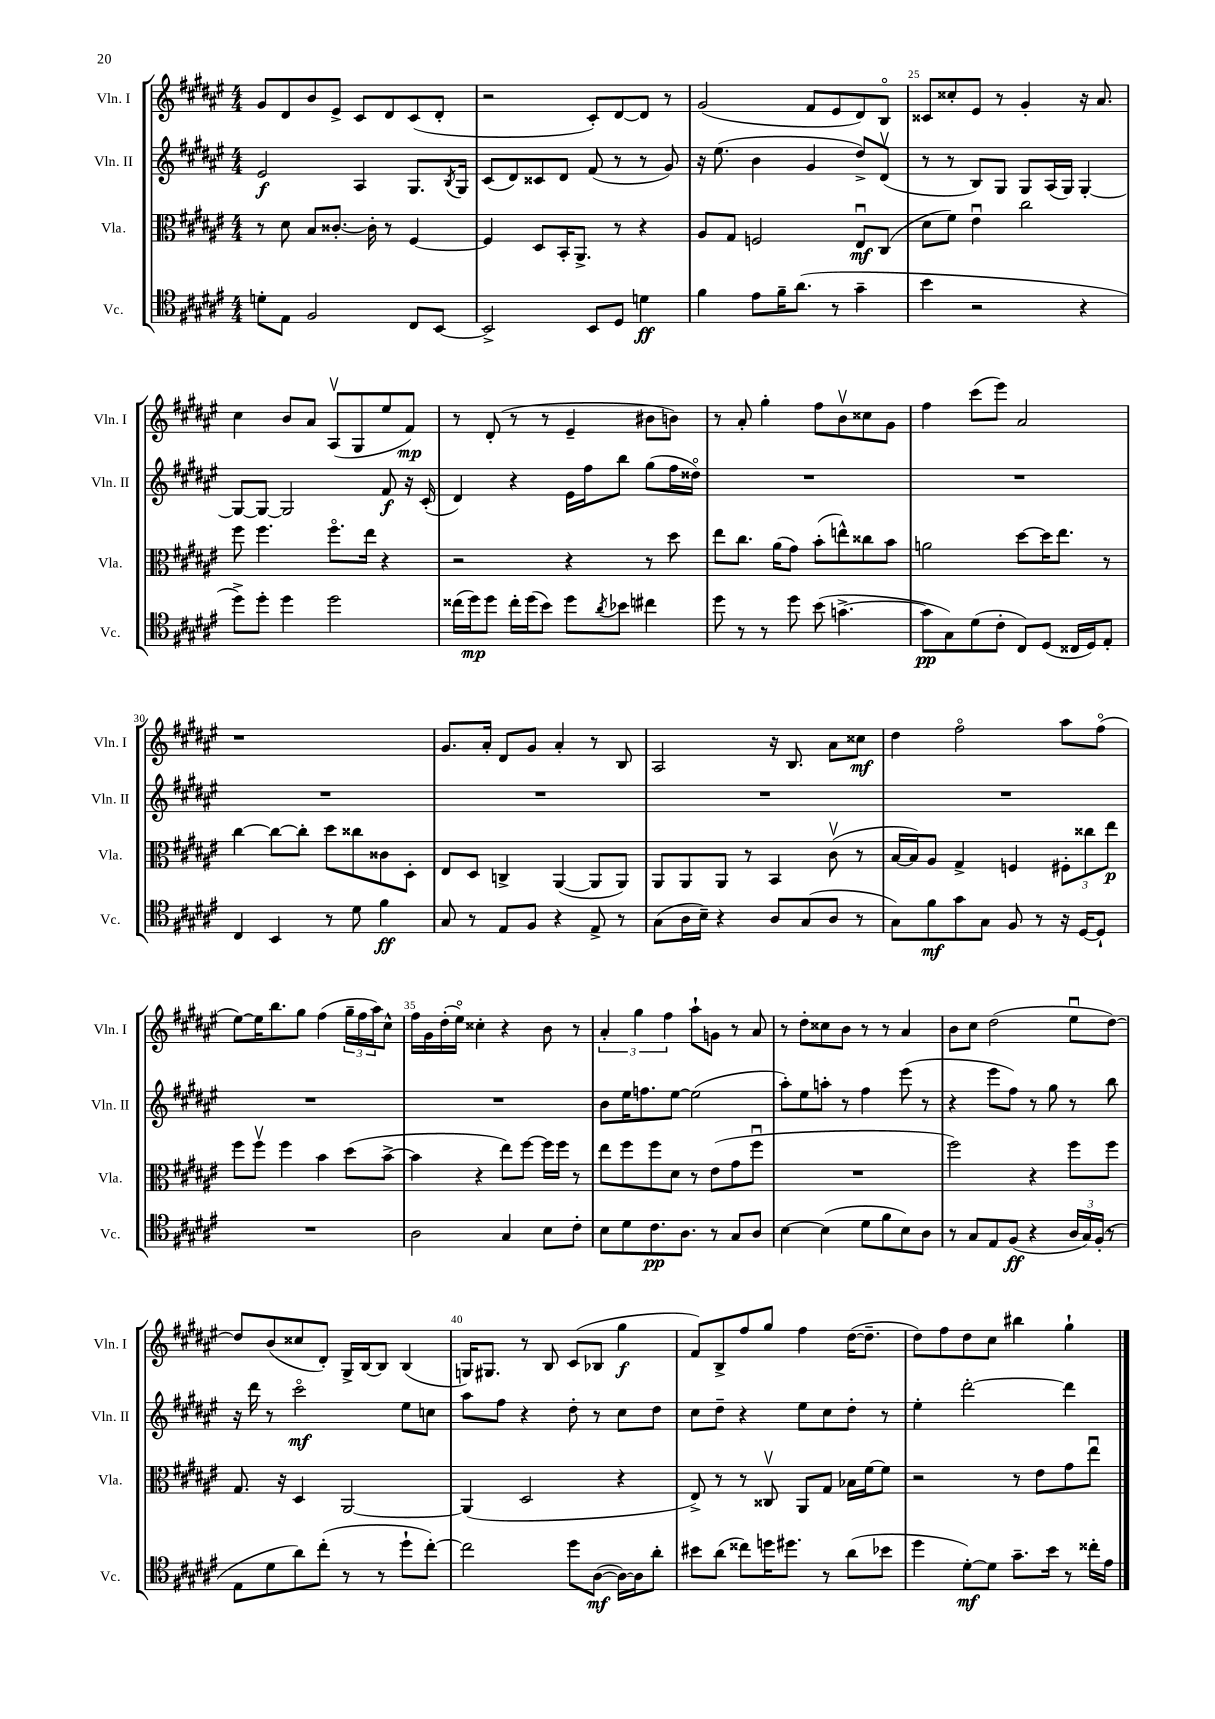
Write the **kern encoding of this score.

**kern	**kern	**kern	**kern
*staff4	*staff3	*staff2	*staff1
*clefC4	*clefC3	*clefG2	*clefG2
*k[f#c#g#d#a#e#]	*k[f#c#g#d#a#e#]	*k[f#c#g#d#a#e#]	*k[f#c#g#d#a#e#]
*M4/4	*M4/4	*M4/4	*M4/4
8d'\L	8r	2e#/	8g#/L
8E#\J	8d#\	.	8d#/
2F#/	8B/L	.	8b/
.	[8.c##'/J	.	8e#^/J
.	.	4A#/	8c#/L
.	16c##'\]	.	.
.	8r	.	8d#/
8C#/L	[4F#/	8.G#/L	(8c#/
[8BB/J	.	.	8d#'/J
.	.	8qB/	.
.	.	16G#/Jk	.
=	=	=	=
2BB^/]	4F#/]	(8c#/L	2r
.	.	8d#/)	.
.	8D#/L	8c##/	.
.	16BB'/K	8d#/J	.
.	8.AA#^/J	.	.
8BB/L	.	(8f#/	8c#'/L)
8D#/J	8r	8r	[8d#/
4d\	4r	8r	8d#/]J
.	.	8g#/)	8r
=	=	=	=
4f#\	8A#/L	16r	(2g#/
.	.	(8.ee#\	.
.	8G#/J	.	.
8e#\L	2F/	4b\	.
16f#~\K	.	.	.
(8.a#\J	.	.	.
.	.	4g#/	8f#/L
8r	.	.	8e#/
4g#~\	8E#u/L	8dd#^/L)	8d#/)
.	(8C#/J	(8d#v/J	8Bo/J
=	=	=	=
4b\	8d#\L	8r	8c##/L
.	8f#\J)	8r	8cc##'/
2r	4e#u\	8B/L)	8e#/J
.	.	8G#/J	8r
.	2cc#\	8G#/L	4g#'/
.	.	(16A#/L	.
.	.	16G#/JJ)	.
4r	.	[4G#'/	16r
.	.	.	8.a#/
=	=	=	=
8dd#^\L)	8ff#\	8G#/_L	4cc#\
8dd#'\J	4.ff#\	8G#/_J	.
4dd#\	.	2G#/]	8b/L
.	.	.	8a#/J
2dd#\	8.ff#o\L	.	(8A#v/L
.	.	.	8G#/
.	16ee#\Jk	.	.
.	4r	8f#/	8ee#/
.	.	16r	8f#/J)
.	.	(16c#'/	.
=	=	=	=
(16cc##\LL	2r	4d#/)	8r
16dd#\J)	.	.	.
8dd#\J	.	.	(8d#'/
16cc##'\LL	.	4r	8r
(16dd#\J	.	.	.
8b\J)	.	.	8r
8dd#\L	4r	16e#\LL	4e#~/
.	.	16ff#\J	.
8qa#/	.	.	.
8b-\J	.	8bb\J	.
4cc#\	8r	(8gg#\L	8b#\L
.	8dd#\	16ff#\L	8b\J)
.	.	16dd##o\JJ)	.
=	=	=	=
8dd#\	8ee#\L	1r	8r
8r	8.cc#\J	.	8a#'/
8r	.	.	4gg#'\
.	(16a#\LK	.	.
8dd#\	8g#\J)	.	.
(8b\	(8b'\L	.	8ff#\L
[4.g^\	8ee^^\)	.	8bv\
.	8cc##\	.	8cc##\
.	8b\J	.	8g#\J
=	=	=	=
8g\]L	2a\	1r	4ff#\
8G#\)	.	.	.
(8d#\	.	.	(8ccc#\L
8c#'\J	.	.	8eee#\J)
8C#/L)	[8dd#\L	.	2a#/
(8D#/J	16dd#\]K	.	.
.	8.ee#\J	.	.
16C##/LL	.	.	.
16D#/J)	.	.	.
8E#'/J	8r	.	.
=	=	=	=
4C#/	[4cc#\	1r	1r
4BB/	8cc#\_L	.	.
.	8cc#'\]J	.	.
8r	8dd#\L	.	.
8d#\	8cc##\	.	.
4f#\	8c##\	.	.
.	8D#'\J	.	.
=	=	=	=
8G#/	8E#/L	1r	8.g#/L
8r	8D#/J	.	.
.	.	.	16a#'/Jk
8E#/L	4C^/	.	8d#/L
8F#/J	.	.	8g#/J
4r	([4AA#/	.	4a#'/
8E#^/	8AA#/]L	.	8r
8r	8AA#/J)	.	8B/
=	=	=	=
(8G#\L	8AA#/L	1r	2A#/
16A#\L	8AA#/	.	.
16B~\JJ)	.	.	.
4r	8AA#/J	.	.
.	8r	.	.
8A#/L	4BB/	.	16r
.	.	.	8.B/
(8G#/	.	.	.
8A#/J	(8c#v\	.	8a#\L
8r	8r	.	8cc##\J
=	=	=	=
8G#\L)	[16B/LL	1r	4dd#\
.	16B/]J)	.	.
8f#\	8A#/J	.	.
8g#\	4G#^/	.	2ff#o\
8G#\J	.	.	.
8F#/	4F/	.	.
8r	.	.	.
16r	12F#'\L	.	8aa#\L
[16D#/LK	.	.	.
.	12cc##\	.	.
8D#`/]J	.	.	(8ff#o\J
.	12ee#\J	.	.
=	=	=	=
1r	8ff#\L	1r	[8ee#\L)
.	8ff#v\J	.	16ee#\]K
.	.	.	8.bb\
.	4ff#\	.	.
.	.	.	8gg#\J
.	4b\	.	(4ff#\
.	(8dd#\L	.	24gg#~\LL
.	.	.	24ff#\
.	.	.	24aa#\J)
.	[8b^\J	.	8cc#^^\J
=	=	=	=
2A#\	4b\]	1r	16ff#\LL
.	.	.	16g#\
.	.	.	(16dd#'\
.	.	.	16ee#o\JJ)
.	4r	.	4cc##'\
4G#/	8ee#\L)	.	4r
.	[8ff#\J	.	.
8B\L	16ff#\]LL	.	8b\
.	16ff#\JJ	.	.
8c#'\J	8r	.	8r
=	=	=	=
8B\L	8ee#\L	8b\L	6a#'/
8d#\	8ff#\	16ee#\K	.
.	.	.	6gg#\
.	.	8.ff\	.
8.c#\	8ff#\	.	.
.	.	.	6ff#\
.	8d#\J	[8ee#\J	.
8.A#\J	.	.	.
.	8r	(2ee#\]	8aa#`\L
8r	(8e#\L	.	8g\J
8G#/L	8g#\	.	8r
8A#/J	8ff#u\J	.	8a#/
=	=	=	=
[4B\	1r	8aa#'\L)	8r
.	.	8ee#\	8dd#'\L
(4B\]	.	8aa'\J	8cc##\
.	.	8r	8b\J
8d#\L	.	4ff#\	8r
8f#\	.	.	8r
8B\)	.	(8eee#\	4a#/
8A#\J	.	8r	.
=	=	=	=
8r	2ff#\)	4r	8b\L
8G#/L	.	.	8cc#\J
8E#/	.	8eee#\L	(2dd#\
(8F#/J	.	8ff#\J)	.
4r	4r	8r	.
.	.	8gg#\	.
24A#/LL	8ff#\L	8r	8ee#u\L
24G#/)	.	.	.
(24F#'/JJ	.	.	.
8r	8ff#\J	8bb\	[8dd#\J)
=	=	=	=
8E#\L	8.G#/	16r	8dd#/]L
.	.	16ddd#\	.
8d#\	.	8r	(8b/
.	16r	.	.
8a#\)	4D#/	2ccc#o\	8cc##/
(8cc#'\J	.	.	8d#'/J)
8r	[2AA#/	.	16G#^/LL
.	.	.	[16B/J
8r	.	.	8B/]J
8dd#`\L	.	8ee#\L	(4B/
[8cc#'\J)	.	8cc\J	.
=	=	=	=
2cc#\]	(4AA#/]	8aa#\L	16G/LK)
.	.	.	8.G#/J
.	.	8ff#\J	.
.	2D#/	4r	8r
.	.	.	8B/
8dd#\L	.	8dd#'\	(8c#/L
([8A#\J	.	8r	8B-/J
16A#\_LL)	4r	8cc#\L	4gg#\
16A#\]J	.	.	.
8a#'\J	.	8dd#\J	.
=	=	=	=
8b#\L	8E#^/)	8cc#\L	8f#/L)
(8a#\J	8r	8dd#~\J	8B^/
8cc##\L)	8r	4r	8ff#/
16dd\K	8C##v/	.	8gg#/J
8.dd#\J	.	.	.
.	8AA#/L	8ee#\L	4ff#\
8r	8G#/J	8cc#\	.
(8a#\L	16B-\LL	8dd#'\J	([16dd#\LK
.	[16f#\J	.	8.dd#~\]J
8b-\J	8f#\]J	8r	.
=	=	=	=
4dd#\	2r	4ee#'\	8dd#\L)
.	.	.	8ff#\
[8d#'\L)	.	[2ddd#'\	8dd#\
8d#\]J	.	.	8cc#\J
8.g#~\L	8r	.	4bb#\
.	8e#\L	.	.
16b\Jk	.	.	.
8r	8g#\	4ddd#\]	4gg#`\
16cc##'\LL	8ee#u\J	.	.
16e#\JJ	.	.	.
==	==	==	==
*-	*-	*-	*-
